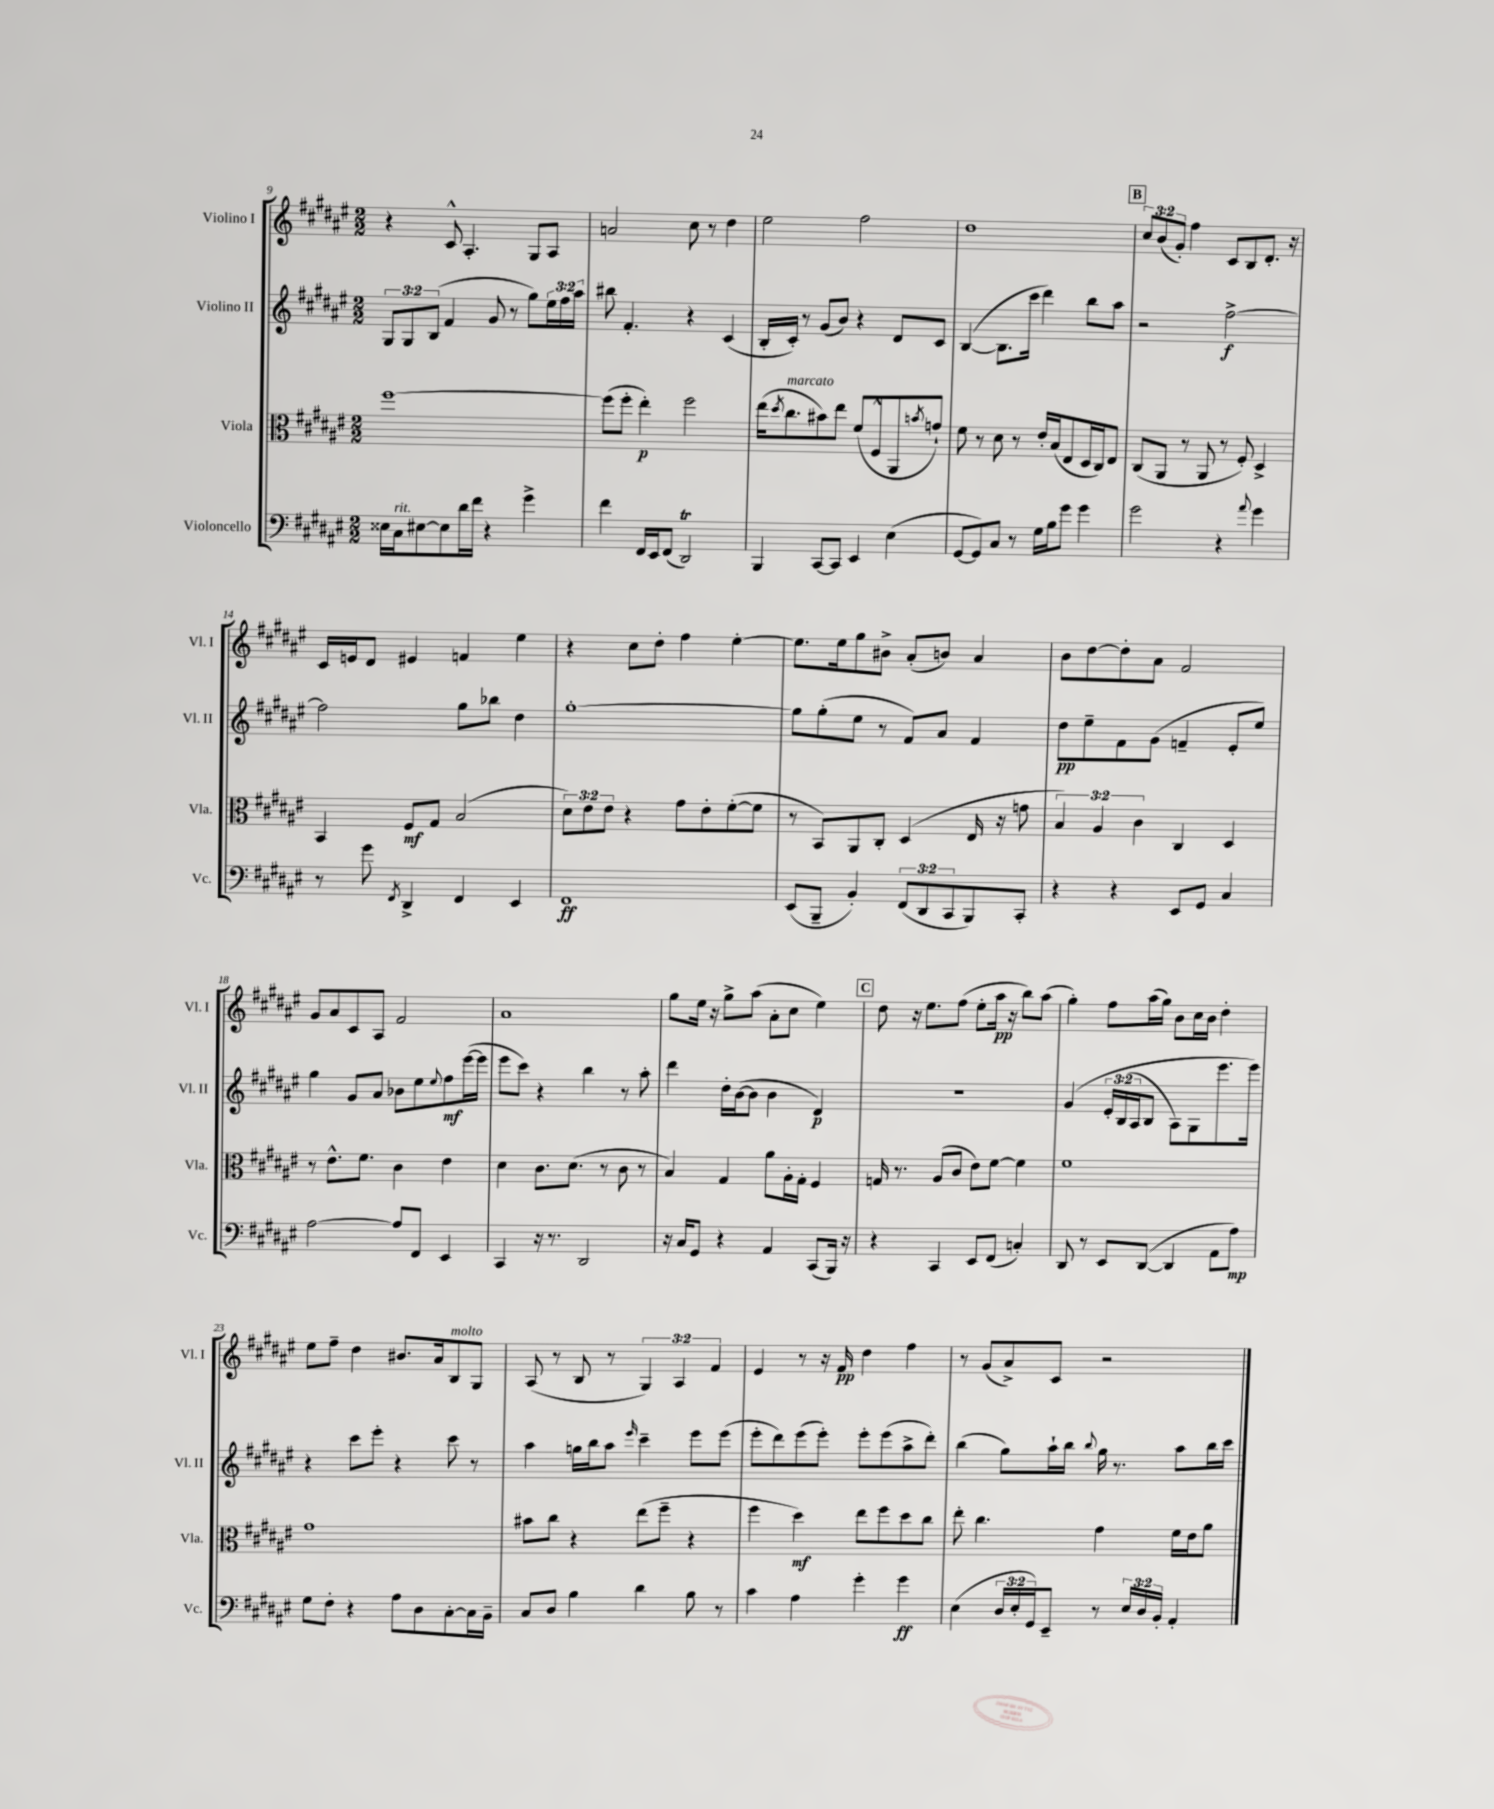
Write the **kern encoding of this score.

**kern	**kern	**kern	**kern
*staff4	*staff3	*staff2	*staff1
*clefF4	*clefC3	*clefG2	*clefG2
*k[f#c#g#d#a#e#]	*k[f#c#g#d#a#e#]	*k[f#c#g#d#a#e#]	*k[f#c#g#d#a#e#]
*M2/2	*M2/2	*M2/2	*M2/2
16E##	[1ff#	12G#	4r
16C#	.	.	.
.	.	12G#	.
[8E#	.	.	.
.	.	(12B	.
8E#]	.	4f#	8c#^^
16d#	.	.	4.A#'
16f#	.	.	.
4r	.	8g#	.
.	.	8r	.
4g#^	.	8gg#)	8G#
.	.	24ee#	8A#
.	.	24ff#	.
.	.	24aa#	.
=	=	=	=
4f#	(8ff#]	8bb#	2a
.	8ff#'	4.f#'	.
16FF#	4ee#')	.	.
16EE#	.	.	.
(8FF#	.	.	.
2DD#)	2ff#	4r	8cc#
.	.	.	8r
.	.	(4c#	4dd#
=	=	=	=
4BBB	(16ee#	16B'	2ee#
.	8qdd#	.	.
.	8.cc#	16c#')	.
.	.	8r	.
[8CC#	8b#)	(8g#	.
8CC#]	8ee#	8b)	.
4EE#	(8f#	4r	2ff#
.	8F#^^	.	.
(4E#	8AA#	8d#	.
.	8qb	.	.
.	8g`)	8c#	.
=	=	=	=
[8GG#	8f#	([4B	1dd#
8GG#])	8r	.	.
8C#	8d#	8.B]	.
8r	8r	.	.
.	.	16ccc#	.
16G#	16e#'	4ddd#)	.
16B	(16B	.	.
8g#	8E#	.	.
4g#	16D#	8bb	.
.	16C#)	.	.
.	8E#	8aa#	.
=	=	=	=
2g#	(8C#	2r	12cc#
.	.	.	(12b
.	8AA#	.	.
.	.	.	12g#')
.	8r	.	4ff#
.	8AA#	.	.
4r	8r	[2ff#^	8c#
.	8F#')	.	8B
8qqa#	.	.	.
4g#	4D#^	.	8.d#'
.	.	.	16r
=	=	=	=
8r	4BB	2ff#]	16c#
.	.	.	16e
8g#	.	.	8d#
8qFF#	.	.	.
4DD#^	8F#	.	4e#
.	8G#	.	.
4FF#	(2B	8gg#	4f
.	.	8bb-	.
4EE#	.	4dd#	4ee#
=	=	=	=
1FF#	12d#)	[1gg#'	4r
.	12e#	.	.
.	12e#	.	.
.	4r	.	8cc#
.	.	.	8dd#'
.	8g#	.	4ff#
.	8e#'	.	.
.	([8f#'	.	[4ee#'
.	8f#]	.	.
=	=	=	=
(8EE#	8r	8gg#]	8.ee#]
8BBB~	8BB)	(8gg#'	.
.	.	.	16ee#
4BB')	8AA#	8ee#	8gg#
.	8C#'	8r	8b#^
(12FF#	(4D#	8f#)	(8a#'
12DD#	.	.	.
.	.	8a#	8b)
12CC#	.	.	.
8BBB)	16E#	4f#	4a#
.	16r	.	.
8CC#'	8g	.	.
=	=	=	=
4r	6B)	8dd#	8b
.	.	8ee#~	[8dd#
.	6A#	.	.
4r	.	8f#	8dd#']
.	6c#	.	.
.	.	(8g#	8a#
8EE#	4C#	4f~	2f#
8GG#	.	.	.
4C#	4D#	8e#'	.
.	.	8ee#)	.
=	=	=	=
[2A#	8r	4gg#	8g#
.	8.e#^^	.	8a#
.	.	8g#	8c#
.	8.f#	.	.
.	.	8a#	8A#
8A#]	4c#	8b-	2f#
8FF#	.	8ee#	.
.	.	8qqee#	.
4EE#	4e#	8ff#	.
.	.	([16eee#	.
.	.	16eee#]	.
=	=	=	=
4CC#	4d#	8eee#	1a#
.	.	8ccc#)	.
16r	8.c#	4r	.
8.r	.	.	.
.	(8.d#	.	.
2DD#	.	4bb	.
.	8r	.	.
.	8c#	8r	.
.	8r	8aa#'	.
=	=	=	=
16r	4B)	4ddd#	8gg#
16C#	.	.	.
8GG#	.	.	16ee#
.	.	.	16r
4r	4G#	16dd#'	8gg#^
.	.	([16b	.
.	.	8b]	(8aa#
4AA#	8a#	4b	8a#'
.	16A#'	.	8cc#
.	16G#'	.	.
(8CC#	4F#	4d#)	4ee#)
16BBB)	.	.	.
16r	.	.	.
=	=	=	=
4r	16G	1r	8dd#
.	8.r	.	.
.	.	.	16r
.	.	.	8.ee#
4CC#	(8A#	.	.
.	8c#	.	(8ff#
8EE#	8e#)	.	8ee#'
(8FF#	[8f#	.	16aa#
.	.	.	16r
4C')	4f#]	.	8bb)
.	.	.	(8aa#
=	=	=	=
8DD#	1f#	&(4g#	4gg#')
8r	.	.	.
8EE#	.	24e#'	8ff#
.	.	(24B	.
.	.	24A#	.
([8DD#	.	8B	(16aa#
.	.	.	16gg#)
4DD#]	.	8A#)	8b
.	.	8G#	16cc#
.	.	.	16b
8AA#	.	8.eee#	4dd#'
8A#)	.	.	.
.	.	16eee#&)	.
=	=	=	=
8G#	1g#	4r	8ee#
8F#'	.	.	8ff#~
4r	.	8ccc#	4dd#
.	.	8eee#'	.
8A#	.	4r	8.b#
8D#	.	.	.
.	.	.	16a#
[8C#'	.	8ccc#	8B
16C#]	.	8r	8G#
16BB~	.	.	.
=	=	=	=
8C#	8b#	4aa#	(8A#
8D#	8cc#	.	8r
4B	4r	16gg	8B
.	.	16bb	.
.	.	8aa#	8r
.	.	16qqeee#	.
4d#	(8ee#	4ccc#~	6G#)
.	8ff#~	.	.
.	.	.	6A#
8B	4r	8eee#	.
.	.	.	6f#
8r	.	(8eee#	.
=	=	=	=
4c#	4ff#	8eee#'	4e#
.	.	8ddd#)	.
4A#	4dd#)	(8eee#	8r
.	.	8eee#')	16r
.	.	.	16f#
4g#'	8ee#	8eee#'	4dd#
.	8ff#	(8eee#	.
4g#	8dd#	8aa#^	4ff#
.	8cc#	8ddd#')	.
=	=	=	=
(4E#	8ee#'	(4bb	8r
.	4.cc#	.	(8g#
24D#	.	8gg#)	8a#^)
24E#'	.	.	.
24GG#)	.	.	.
8EE#~	.	16aa#`	8c#
.	.	16bb	.
.	.	8qqbb	.
8r	4g#	16gg#	2r
.	.	8.r	.
24E#	.	.	.
24D#	.	.	.
24BB'	.	.	.
4AA#'	16f#	8aa#	.
.	16e#	.	.
.	8a#	16bb	.
.	.	16ccc#	.
==	==	==	==
*-	*-	*-	*-
